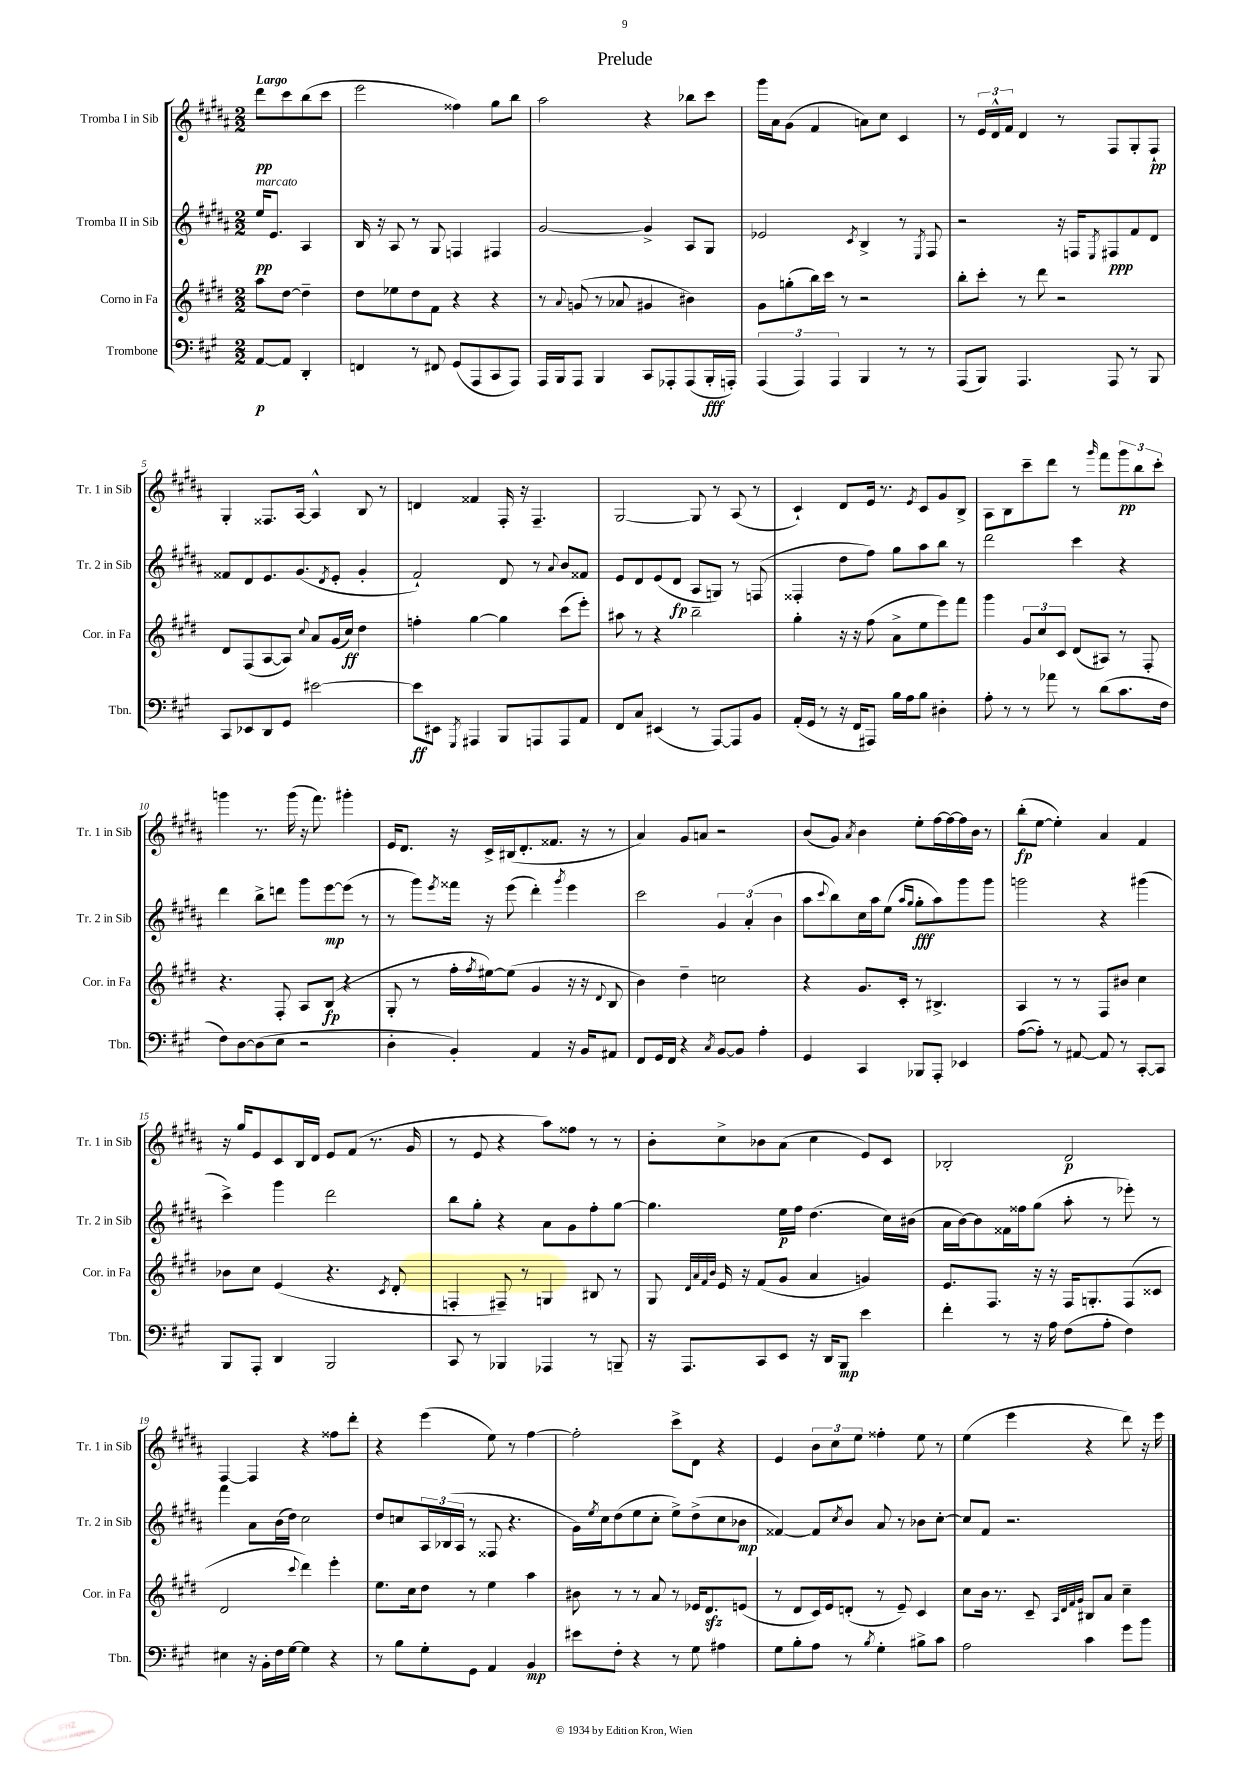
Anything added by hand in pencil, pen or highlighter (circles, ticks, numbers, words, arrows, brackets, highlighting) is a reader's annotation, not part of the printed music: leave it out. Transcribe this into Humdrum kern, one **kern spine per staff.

**kern	**kern	**kern	**kern
*staff4	*staff3	*staff2	*staff1
*clefF4	*clefG2	*clefG2	*clefG2
*k[f#c#g#]	*k[f#c#g#d#]	*k[f#c#g#d#a#]	*k[f#c#g#d#a#]
*M2/2	*M2/2	*M2/2	*M2/2
[8AA	8aa	16ee	8ddd#
.	.	8.e	.
8AA]	[8dd#	.	8ccc#
4DD'	4dd#~]	4A#	(8bb
.	.	.	8ccc#
=	=	=	=
4FF	8dd#	16B	2eee
.	.	16r	.
.	8ee-	8A#	.
8r	8dd#	8r	.
8FF#	8f#	8G#	.
(8GG#	4r	4F	4ff##)
8AAA	.	.	.
8CC#	4r	4F#	8gg#
8AAA)	.	.	8bb
=	=	=	=
16AAA	8r	[2g#	2aa#
16BBB	.	.	.
.	8qqa	.	.
8AAA	(8g	.	.
4BBB	8r	.	.
.	8a-	.	.
8CC#	4g#	4g#^]	4r
8AAA-'	.	.	.
(8AAA-	4b#)	8A#	8bb-
16BBB'	.	8G#	8ccc#
16AAA')	.	.	.
=	=	=	=
(6AAA	8g#	2e-	16ggg#
.	.	.	16a#
.	(8gg'	.	(8g#
6AAA)	.	.	.
.	16bb)	.	4f#
.	16ccc#	.	.
6AAA	.	.	.
.	8r	.	.
.	.	8qc#	.
4BBB	2r	4B^	8a)
.	.	.	8cc#
8r	.	8r	4c#
.	.	8qE	.
8r	.	8F#	.
=	=	=	=
(8AAA	8bb'	2r	8r
8BBB)	8ccc#'	.	24e
.	.	.	24d#^^
.	.	.	24f#
4.AAA	8r	.	4d#
.	8ddd#	.	.
.	2r	16r	8r
.	.	16F	.
.	.	8qE	.
8AAA	.	8F#	8F#
8r	.	8f#	8G#'
8BBB	.	8d#	8F#`
=	=	=	=
8CC#	8d#	8f##	4G#'
8EE-	(8F#	8d#	.
8DD	[8A	8.e	8.F##
8GG#	8A])	.	.
.	.	(8.g#	[16A#
.	8qqcc#	.	.
[2e#	8a	.	4A#^^]
.	.	8qd#	.
.	(16g#	8e'	.
.	16cc#)	.	.
.	4dd#	4g#'	8B
.	.	.	8r
=	=	=	=
8e#]	4ff'	2f#`)	4d
8EE#	.	.	.
8qGGG#	.	.	.
4AAA#	[4gg#	.	4f##
8BBB	4gg#]	8d#	16F#'
.	.	.	16r
8AAA	.	8r	4.F#~
.	.	8qqa#	.
8AAA	(8ccc#	8b	.
8AA	8eee')	8f##	.
=	=	=	=
8FF#	8aa#	8e	[2G#
8C#	8r	8d#	.
(4EE#	4r	(8e	.
.	.	8d#	.
8r	2bb~	8A#	8G#]
[8AAA)	.	8G)	8r
8AAA]	.	8r	(8A#
8BB	.	(8F	8r
=	=	=	=
(16AA'	4gg#'	4F##'	4c#`)
16GG#	.	.	.
8r	.	.	.
16r	16r	8dd#	8d#
16FF#	16r	.	.
8AAA#)	(8ff#	8ff#)	16e
.	.	.	8.r
16B	8a^	8gg#	.
16A	.	.	.
.	.	.	8qe
8B	8ee	8aa#	8c#
4D#'	8eee)	8bb	8g#
.	8fff#	8r	8B^
=	=	=	=
8A'	4ggg#	2ddd#	8A#
8r	.	.	8B
8r	12g#	.	8ccc#~
.	12cc#	.	.
8a-	.	.	8ddd#
.	12c#	.	.
8r	(8d#	4ccc#	8r
.	.	.	16qqggg#
(8d	8A#)	.	8fff#
8.c#	8r	4r	12ggg#
.	.	.	12bb
.	8F#'	.	.
.	.	.	12ccc#'
16F#	.	.	.
=	=	=	=
8F#)	4.r	4ddd#	4ggg
[8D	.	.	.
(8D]	.	8bb^	8.r
8E	8F#'	8ddd	.
.	.	.	(16ggg
2r	8A	8ggg#	16r
.	.	.	8.fff#)
.	(8B	[8eee	.
.	4r	(8eee]	4ggg#'
.	.	8r	.
=	=	=	=
4D'	8G#'	8r	16e
.	.	.	8.d#
.	8r	8ggg#)	.
.	.	8qeee	.
4BB')	16ff#'	16fff##	16r
.	8qff#	.	.
.	[16ee#)	16r	16c#^
.	(8ee#]	(8eee	(16B#
.	.	.	8.d#'
4AA	4g#	4ddd#')	.
.	.	.	8.f##
.	.	8qggg#	.
16r	16r	4eee	.
16BB	16r	.	16r
.	8qqd#	.	.
8AA#	8B	.	8r
=	=	=	=
8FF#	4b)	2ccc#	4a#)
16GG#	.	.	.
16FF#	.	.	.
4r	4dd#~	.	8g#
.	.	.	8a
8qC#	.	.	.
[8BB	2cc	6g#	2r
8BB]	.	.	.
.	.	(6a#'	.
4A'	.	.	.
.	.	6b	.
=	=	=	=
4GG#	4r	8aa#	(8b
.	.	8qqccc#	.
.	.	8bb)	8g#)
.	.	.	8qa#
4CC#	8.g#	16cc#	4b
.	.	16aa#	.
.	.	(8ee	.
.	16c#'	.	.
.	.	16qqaa#	.
.	.	16qqgg#	.
8BBB-	8r	8gg#'	8ee'
8AAA'	4.B#^	8aa#)	[16ff#
.	.	.	16ff#_
4EE-	.	8ggg#	16ff#]
.	.	.	16b
.	.	8ggg#	8r
=	=	=	=
([8A	4A	2ggg	(8bb'
8A'])	.	.	[8ee
8r	8r	.	4ee'])
[8AA#	8r	.	.
8AA#]	8F#	4r	4a#
8r	8b#	.	.
[8CC#'	4cc#	(4ggg#	4f#
8CC#]	.	.	.
=	=	=	=
8BBB	8b-	4ccc#^)	16r
.	.	.	16gg#
8AAA'	8cc#	.	8e
4DD	(4e	4ggg#	8c#
.	.	.	16B
.	.	.	16d#
2BBB	4.r	2ddd#	8e
.	.	.	(8f#
.	.	.	8.r
.	8qc#	.	.
.	8d#'	.	.
.	.	.	16g#
=	=	=	=
8CC#	4F'	8bb	8r
8r	.	8gg#'	8e
4BBB-	8F#~)	4r	4r
.	8r	.	.
4AAA-	4G	8a#	8aa#)
.	.	8g#	8ff##
8r	8B#	8ff#'	8r
8BBB~	8r	[8gg#	8r
=	=	=	=
16r	8G#	4.gg#]	8b'
8.AAA	.	.	.
.	32qqd#	.	.
.	32qqa	.	.
.	32qqf#	.	.
.	32qqb	.	.
.	16e	.	8cc#^
.	16r	.	.
8CC#	(8f#	.	8b-
8EE	8g#	16ee	(8a#
.	.	16ff#	.
16r	4a	(4.dd#	4cc#
16DD	.	.	.
8BBB	.	.	.
4e	4g)	.	8e)
.	.	16cc#)	8c#
.	.	(16b#	.
=	=	=	=
4f#'	8.e	16a#	2B-'
.	.	[16b)	.
.	.	8b]	.
.	8.F#	.	.
8r	.	16f##	.
.	.	16ff##	.
16r	16r	(8gg#	.
16A	16r	.	.
(8F#	16F#	8aa#'	2d#
.	8.G'	.	.
8A'	.	8r	.
4F#)	(8F#	8eee-')	.
.	8c##	8r	.
=	=	=	=
4E#	2d#	4fff#	[4F#
16r	.	8a#	4F#]
16BB'	.	.	.
16F#	.	(16b	.
[16G#	.	16dd#)	.
.	8qqccc#	.	.
4G#]	4ddd#)	2cc#	4r
4r	4eee'	.	8ff##
.	.	.	8ddd#'
=	=	=	=
8r	8.ee	8dd#	4r
8B	.	8cc	.
.	16cc#	.	.
8G#'	8dd#	24A#	(4eee
.	.	(24B-	.
.	.	24A#	.
8GG#	8r	8r	.
4AA	4ee	8F##	8ee)
.	.	4.r	8r
4BB	4aa	.	[4ff#
=	=	=	=
8e#	8b#	16g#)	2ff#']
.	.	8qee	.
.	.	16cc#	.
8F#'	8r	(8dd#	.
4r	8r	8ee	.
.	8a	8cc#'	.
8r	8r	8ee^)	8ccc#^
8G#	16e-	(8dd#^	8d#
.	8.d#	.	.
4A#	.	8cc#	4r
.	(8e	8b-	.
=	=	=	=
8G#	8r	[4f##)	4e
8B'	8d#	.	.
8A	16c#)	8f##]	12b
.	16e	.	.
.	.	.	12cc#
.	.	8qcc#	.
8r	(8d'	8b	.
.	.	.	12ee
8qB	.	.	.
4G#'	8r	8a#	4ff##'
.	8e~)	8r	.
8B#^	4c#	8b-	8ee
8c#	.	[8cc#'	8r
=	=	=	=
2A	8cc#	8cc#]	(4ee
.	16b	8f#	.
.	8.r	.	.
.	.	2.r	4eee
.	8c#~	.	.
.	32qqA	.	.
.	32qqd#	.	.
.	32qqf#	.	.
.	32qqg#	.	.
4c#	8B#	.	4r
.	8a	.	.
8g#	4cc#~	.	8ddd#)
8b	.	.	16r
.	.	.	16eee
==	==	==	==
*-	*-	*-	*-
